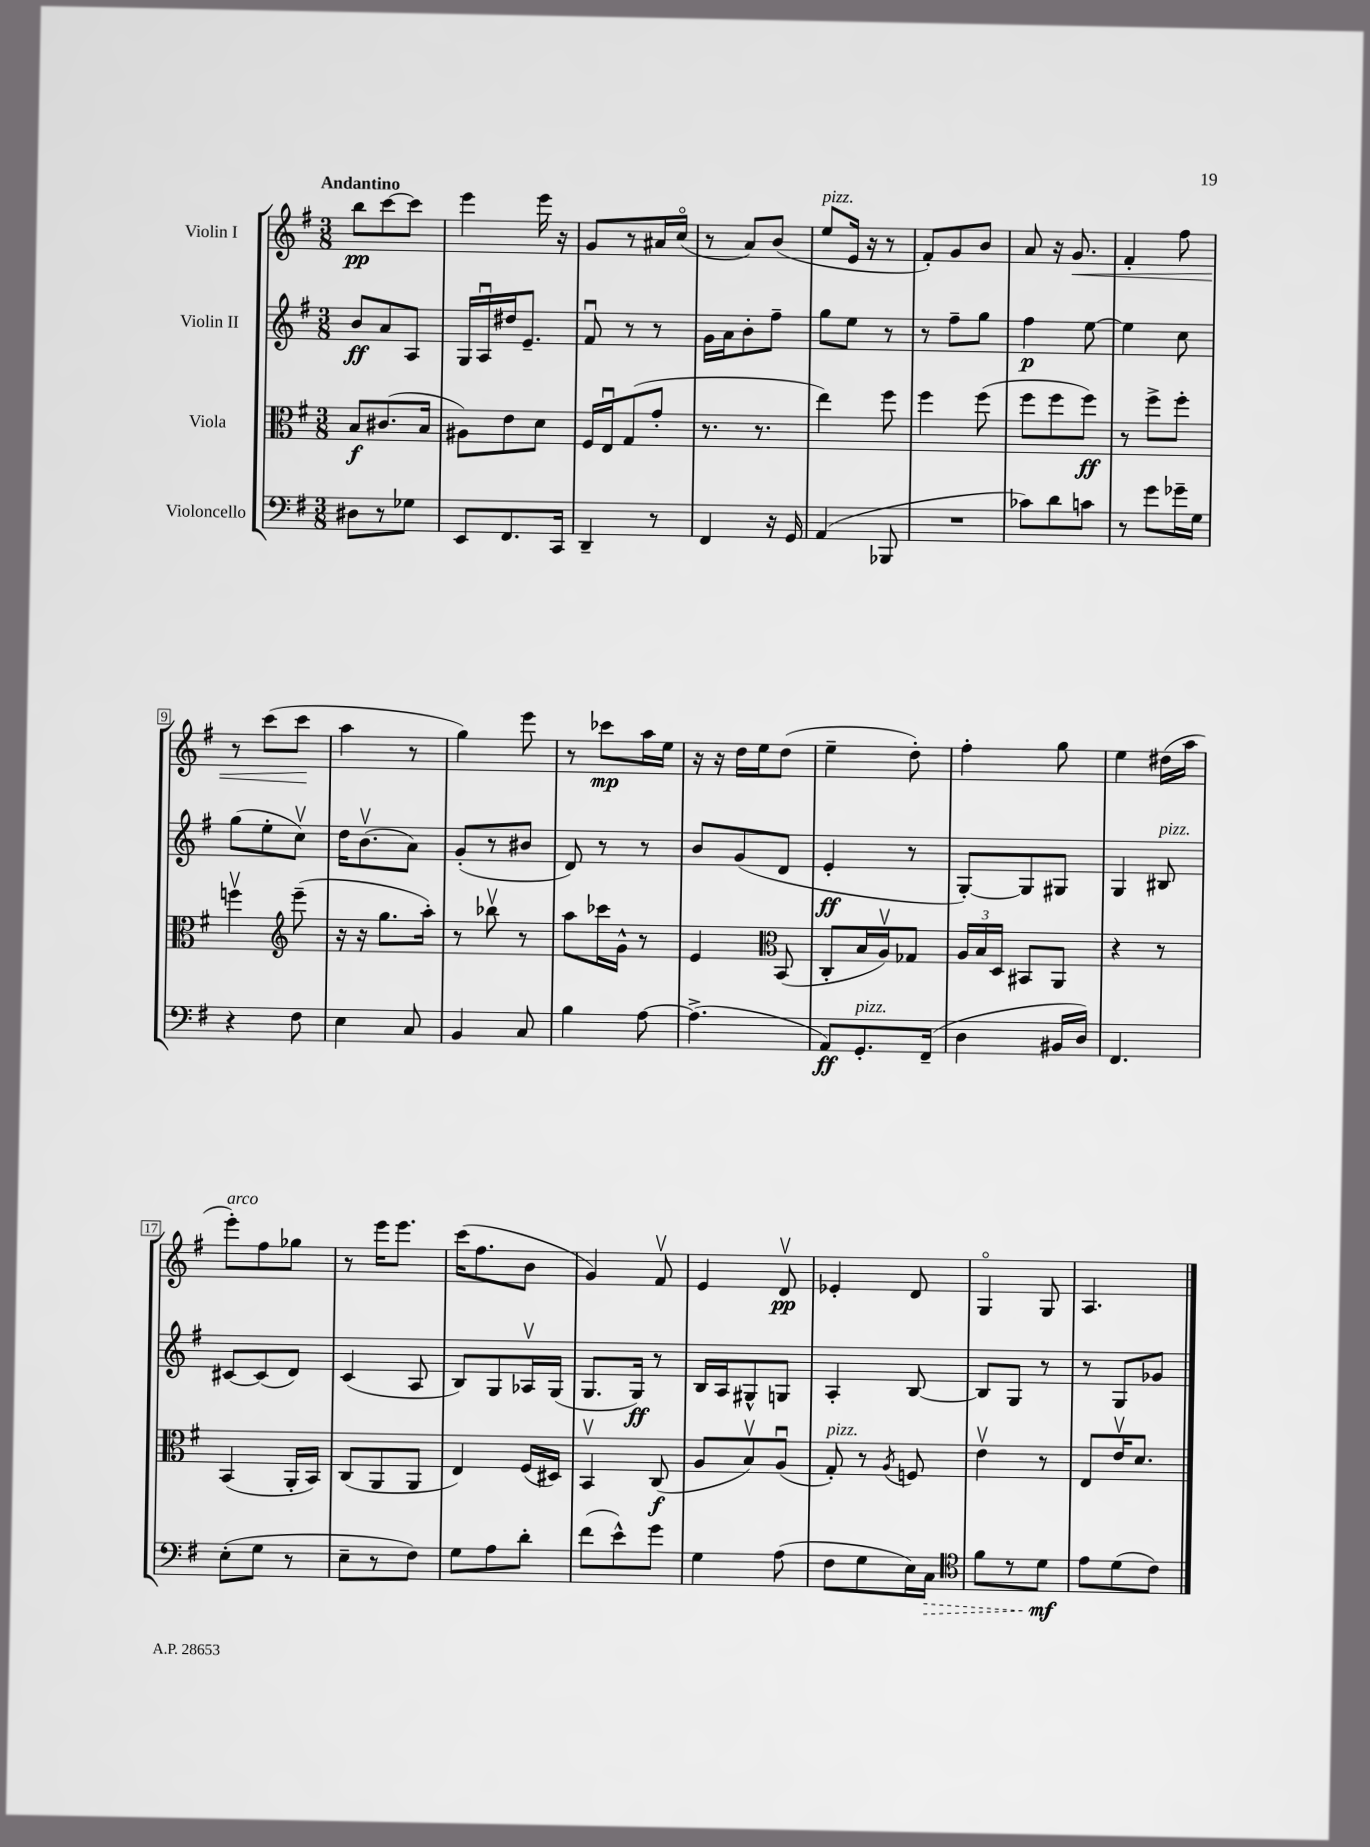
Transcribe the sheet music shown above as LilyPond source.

<<
\new StaffGroup <<
\new Staff = "s0" \with { instrumentName = "Violin I" } {
    \clef treble \key g \major \numericTimeSignature \time 3/8 \tempo "Andantino"
    \autoBeamOff b''8[\pp c'''8~ c'''8] |
    e'''4 e'''16 r16 |
    g'8[ r8 ais'16 c''16]\flageolet( |
    r8 a'8[) b'8]( |
    e''8[^\markup { \italic "pizz." } e'16] r16 r8 |
    fis'8[-.) g'8 b'8] |
    a'8 r16 g'8.\< |
    fis'4-. fis''8 |
    r8 c'''8[( c'''8]\! |
    a''4 r8 |
    g''4) e'''8 |
    r8 ces'''8[\mp a''16 e''16] |
    r16 r16 d''16[ e''16 d''8]( |
    e''4-- d''8-.) |
    fis''4-. g''8 |
    e''4 dis''16[( a''16] |
    e'''8[-.^\markup { \italic "arco" }) fis''8 ges''8] |
    r8 e'''16[ e'''8.] |
    c'''16[( fis''8. b'8] |
    g'4) fis'8\upbow |
    e'4 d'8\upbow\pp |
    ees'4-. d'8 |
    g4\flageolet g8 |
    a4. \bar "|." |
}
\new Staff = "s1" \with { instrumentName = "Violin II" } {
    \clef treble \key g \major \numericTimeSignature \time 3/8
    \autoBeamOff b'8[\ff a'8 a8] |
    g16[ a16\downbow dis''16 e'8.]-- |
    fis'8\downbow r8 r8 |
    g'16[ a'16 b'8-. fis''8]-- |
    g''8[ e''8] r8 |
    r8 fis''8[-- g''8] |
    fis''4\p e''8~ |
    e''4 c''8 |
    g''8[( e''8-. c''8]\upbow) |
    d''16[ b'8.\upbow( a'8]) |
    g'8[-.( r8 bis'8] |
    d'8) r8 r8 |
    b'8[ g'8( d'8] |
    e'4-.\ff r8 |
    g8[~-.) g8 gis8] |
    g4 bis8^\markup { \italic "pizz." } |
    cis'8[~ cis'8( d'8]) |
    c'4( a8 |
    b8[) g8 aes16\upbow g16]( |
    g8.[ g16]\ff) r8 |
    b16[ a16 gis8-^ g8] |
    a4-. b8~ |
    b8[ g8] r8 |
    r8 g8[ ges'8] \bar "|." |
}
\new Staff = "s2" \with { instrumentName = "Viola" } {
    \clef alto \key g \major \numericTimeSignature \time 3/8
    \autoBeamOff b8[\f cis'8.( b16] |
    ais8[) e'8 d'8] |
    fis16[ e16\downbow g8( g'8]-. |
    r8. r8. |
    e''4) fis''8 |
    fis''4 fis''8( |
    fis''8[ fis''8 fis''8]\ff) |
    r8 fis''8[-> fis''8]-. |
    f''4\upbow \clef treble e'''8--( |
    r16 r16 g''8.[ a''16]-.) |
    r8 bes''8\upbow r8 |
    a''8[ ces'''16 g'16]-^ r8 |
    e'4 \clef alto b,8( |
    c8[-. b16 a16\upbow) ges8] |
    \tuplet 3/2 { a16[ b16 d16] } bis,8[ a,8] |
    r4 r8 |
    b,4( a,16[-. b,16]) |
    c8[( a,8 a,8] |
    e4) fis16[( dis16]) |
    b,4\upbow c8\f( |
    a8[ b8\upbow) a8]\downbow( |
    g8-.^\markup { \italic "pizz." }) r8 \acciaccatura { a8 } f8 |
    e'4\upbow r8 |
    e8[ e'16\upbow d'8.] \bar "|." |
}
\new Staff = "s3" \with { instrumentName = "Violoncello" } {
    \clef bass \key g \major \numericTimeSignature \time 3/8
    \autoBeamOff dis8[ r8 ges8] |
    e,8[ fis,8. c,16] |
    d,4-- r8 |
    fis,4 r16 g,16 |
    a,4( bes,,8 |
    R4. |
    ces'8[) d'8 c'8] |
    r8 g'8[ ges'16-- g16] |
    r4 fis8 |
    e4 c8 |
    b,4 c8 |
    b4 a8~ |
    a4.->( |
    a,8[\ff) g,8.-.^\markup { \italic "pizz." } fis,16]--( |
    d4 bis,16[ d16]) |
    fis,4. |
    e8[-.( g8] r8 |
    e8[-- r8 fis8]) |
    g8[ a8 d'8]-. |
    fis'8[( e'8-^) g'8] |
    g4 a8( |
    fis8[ g8 e16) \once \override Hairpin.style = #'dashed-line c16]\> |
    \clef tenor fis'8[ r8 d'8]\mf\! |
    e'8[ d'8( c'8]) \bar "|." |
}
>>
>>
\layout { \context { \Score \override BarNumber.stencil = #(make-stencil-boxer 0.1 0.3 ly:text-interface::print) } }
